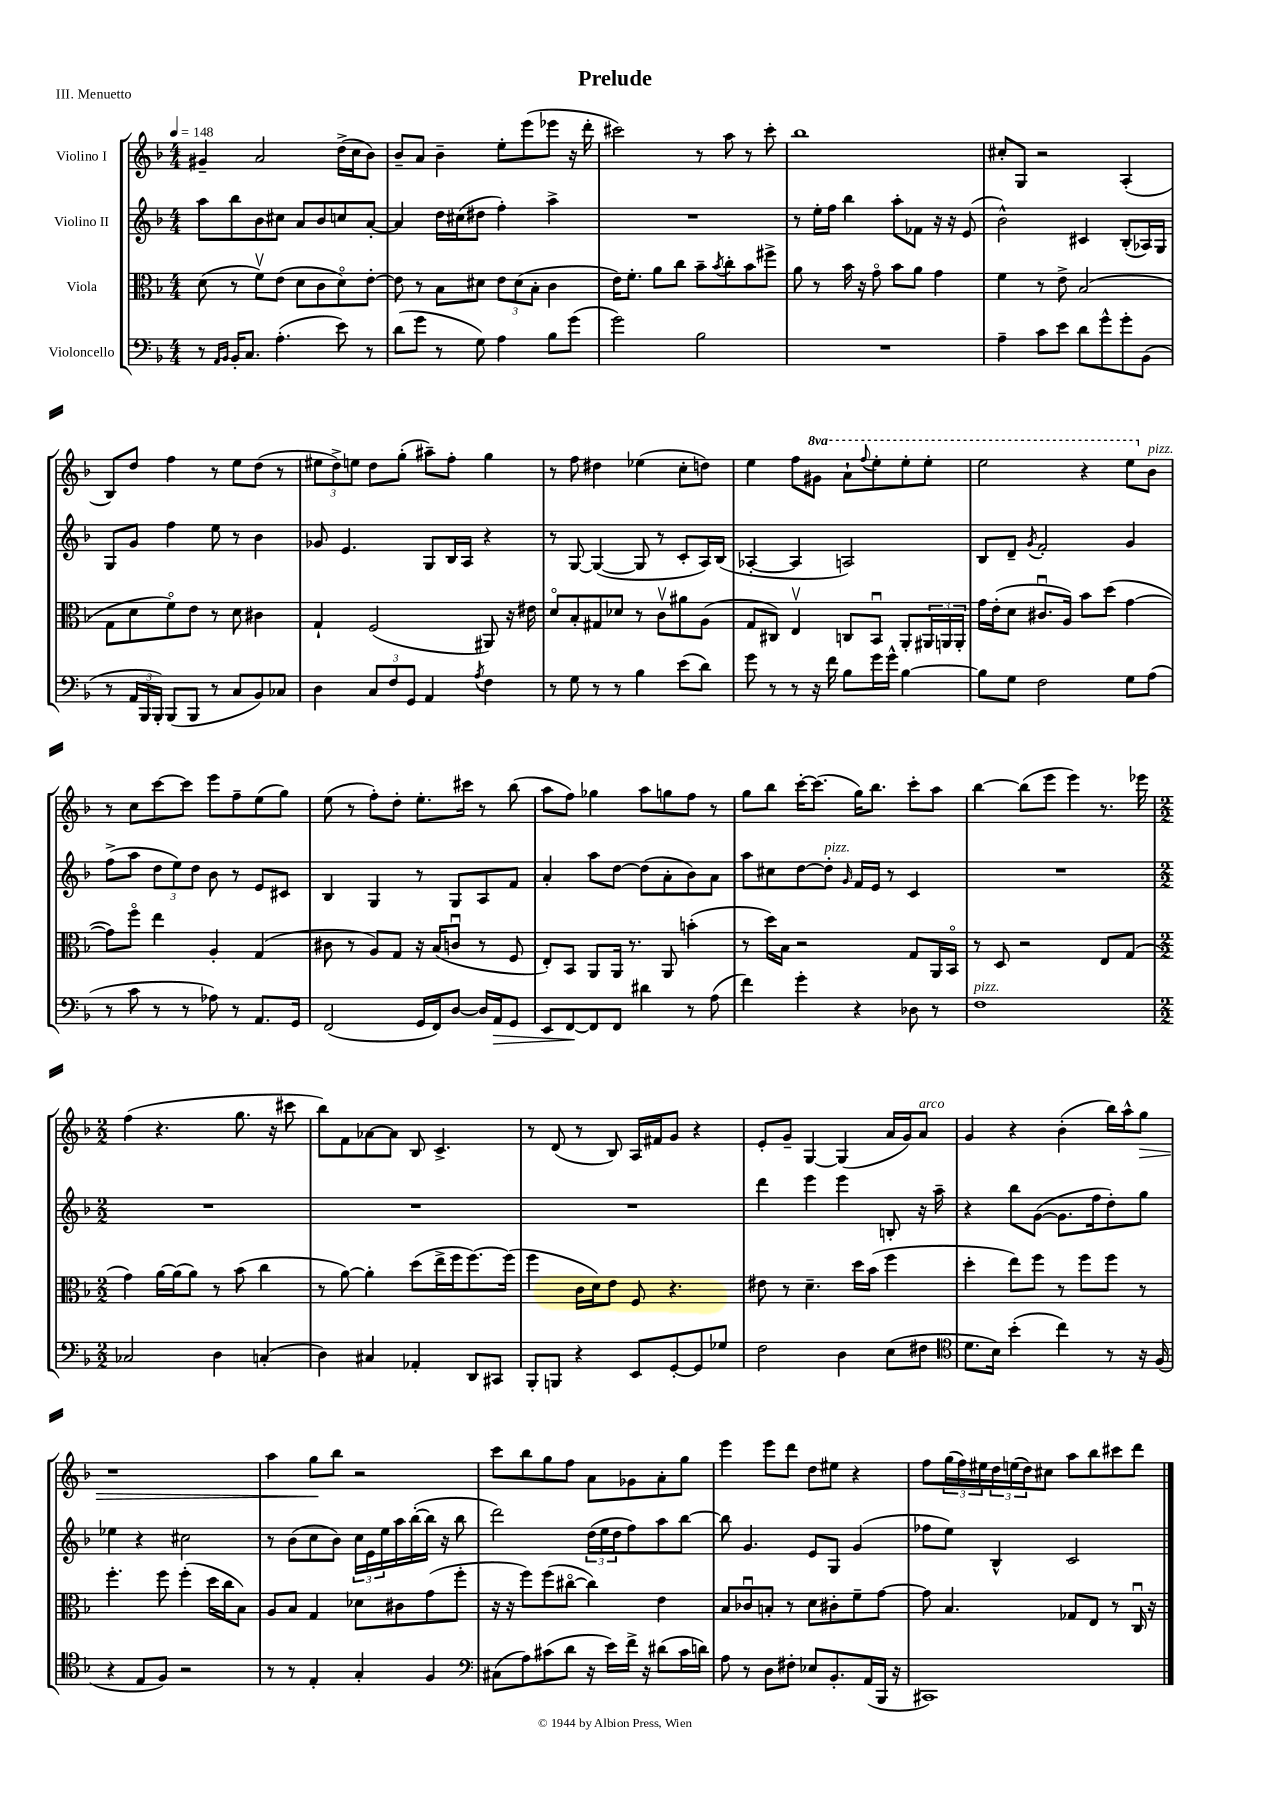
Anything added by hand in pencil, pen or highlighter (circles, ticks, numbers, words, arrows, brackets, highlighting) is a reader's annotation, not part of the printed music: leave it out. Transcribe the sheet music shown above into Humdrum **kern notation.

**kern	**kern	**kern	**kern
*staff4	*staff3	*staff2	*staff1
*clefF4	*clefC3	*clefG2	*clefG2
*k[b-]	*k[b-]	*k[b-]	*k[b-]
*M4/4	*M4/4	*M4/4	*M4/4
*MM148	*MM148	*MM148	*MM148
8r	(8d\	8aa\L	4g#~/
16qqAA/LL	.	.	.
16qqBB-/JJ	.	.	.
16BB-'/LK	8r	8bb-\	.
8.C/J	.	.	.
.	8fv\L)	8b-\	2a/
(4.A'\	(8e\J	8cc#\J	.
.	8d\L	8a/L	.
.	8c\	8b-/	.
8e\)	8do\)	8cc/	(16dd^\LL
.	.	.	16cc\J
8r	[8e'\J	[8a'/J	8b-\J)
=	=	=	=
(8d\L	8e\]	4a/]	8b-~/L
8g\J	8r	.	8a/J
8r	8B-\L	16dd\LL	4b-~\
.	.	(16cc#\J	.
8G\)	8d#\J	8dd#\J	.
4A\	12e\L	4ff'\)	8ee'\L
.	(12d#\	.	.
.	.	.	(8eee\
.	12B-'\J	.	.
8B-\L	4c\	4aa^\	8eee-\J
(8g\J	.	.	16r
.	.	.	16ddd'\
=	=	=	=
2g\)	16e\LK)	1r	2ccc#\)
.	8.f'\J	.	.
.	8a\L	.	.
.	8cc\J	.	.
2B-\	8b-~\L	.	8r
.	8qb-/	.	.
.	8cc'\	.	8aa\
.	8b-\	.	8r
.	8ff#^\J	.	8ccc#'\
=	=	=	=
1r	8a\	8r	1bb-
.	8r	16ee'\LL	.
.	.	16ff\JJ	.
.	16b-\	4bb-\	.
.	16r	.	.
.	8go\	.	.
.	8b-\L	8aa'\L	.
.	8a\J	8f-\J	.
.	4g\	16r	.
.	.	16r	.
.	.	(8e/	.
=	=	=	=
4A~\	4f\	2b-^^\)	8cc#'/L
.	.	.	8G/J
8c\L	8r	.	2r
8e\J	8e^\	.	.
8d\L	(2B-/	4c#/	.
8g^^\	.	.	.
8g'\	.	(8B-'/L	(4A'/
(8BB-\J	.	16A-/L)	.
.	.	16G/JJ	.
=	=	=	=
8r	8G\L	8G/L	8B-/L)
24AA/LL	8d\	8g/J	8dd/J
24BBB-/	.	.	.
24BBB-'/JJ)	.	.	.
(8BBB-/L	8fo\)	4ff\	4ff\
8BBB-/J	8e\J	.	.
8r	8r	8ee\	8r
8C/L	8d\	8r	8ee\L
8BB-/)	4c#\	4b-\	(8dd\J
8C-/J	.	.	8r
=	=	=	=
4D\	4G`/	8g-/	12ee#\L
.	.	.	12dd^\)
.	.	4.e/	.
.	.	.	12ee\J
12C/L	(2F/	.	8dd\L
12F/	.	.	.
.	.	.	(8gg'\J
12GG/J	.	.	.
4AA/	.	8G/L	8aa#~\L)
.	.	16B-/L	8ff'\J
.	.	16A/JJ	.
8qA/	.	.	.
4F\	8AA#/)	4r	4gg\
.	16r	.	.
.	16e#\	.	.
=	=	=	=
8r	8do/L	8r	8r
8G\	8B-'/	[8G/	8ff\
8r	8G#/	(4G/_	4dd#\
8r	8d-/J	.	.
4B-\	8r	8G/]	(4ee-\
.	8cv\L	8r	.
(8e\L	8a#\	8c'/L	8cc'\L
8d\J)	(8A\J	16A/L)	8dd\J)
.	.	(16B-/JJ	.
=	=	=	=
8g\	8G/L	[4A-'/	4ee\
8r	8C#/J)	.	.
8r	4Ev/	4A-/]	8ff\L
16r	.	.	8gg#\J
16f\	.	.	.
8B-\L	8C/L	2A/)	8aa`\L
.	.	.	8qqfff/
16g\L	8BB-u/J	.	8eee'\
16g^^\JJ	.	.	.
[4B-\	8AA'/L	.	8eee'\
.	24AA#/L	.	8eee'\J
.	24AA/	.	.
.	24AA'/JJ	.	.
=	=	=	=
8B-\]L	16g\LL	8B-/L	2eee\
.	(16e'\J	.	.
8G\J	8d\J	8d~/J	.
.	.	8qg/	.
2F\	8.c#u/L	2f'/	.
.	16A/Jk)	.	.
.	8b-\L	.	4r
.	(8dd\J	.	.
8G\L	[4g\	4g/	8eee\L
(8A\J	.	.	8b-\J
=	=	=	=
8r	8g\]L)	(8ff^\L	8r
8c\	8ffo\J	8aa\J	8cc\L
8r	4ee\	12dd\L	[8ccc\
.	.	12ee\)	.
8r	.	.	8ccc\]J
.	.	12dd\J	.
8A-\)	4A'/	8b-\	8eee\L
8r	.	8r	8ff~\
8.AA/L	(4G/	8e/L	(8ee\
.	.	8c#/J	8gg\J)
16GG/Jk	.	.	.
=	=	=	=
(2FF/	8c#\	4B-/	(8ee\
.	8r	.	8r
.	8A/L)	4G/	8ff'\L)
.	8G/J	.	8dd'\J
16GG/LL	16r	8r	8.ee'\L
16FF/J)	(16B-/LK	.	.
[8D/J	8cu/J	8G/L	.
.	.	.	16ccc#\Jk
16D/]LL	8r	8A/	8r
16AA/J	.	.	.
8GG/J	8F/	8f/J	(8bb-\
=	=	=	=
8EE/L	8E'/L)	4a'/	8aa\L
[8FF/	8BB-/J	.	8ff\J)
8FF/]	8AA/L	8aa\L	4gg-\
8FF/J	16AA/Jk	[8dd\J	.
.	8.r	.	.
4d#\	.	(8dd\]L	8aa\L
.	8AA/	8a'\	8gg\
8r	(4b'\	8b-\)	8ff\J
(8A\	.	8a\J	8r
=	=	=	=
4f\)	8r	8aa\L	8gg\L
.	16dd\LL)	8cc#\	8bb-\J
.	16B-\JJ	.	.
4g'\	2r	[8dd\	[16ccc'\LK
.	.	.	(8.ccc\]J
.	.	8dd'\]J	.
.	.	16qqg/	.
4r	.	16f/LL	16gg\LK)
.	.	16e/JJ	8.bb-\J
.	.	8r	.
8D-\	8G/L	4c/	8ccc'\L
8r	16AA/L	.	8aa\J
.	16BB-o/JJ	.	.
=	=	=	=
1F	8r	1r	[4bb-\
.	8D/	.	.
.	2r	.	(8bb-\]L
.	.	.	8eee\J
.	.	.	4eee\)
.	8E/L	.	8.r
.	(8G/J	.	.
.	.	.	16eee-\
=	=	=	=
*M2/2	*M2/2	*M2/2	*M2/2
2C-/	4g\)	1r	(4ff\
.	[16a\LL	.	4.r
.	(16a\]J	.	.
.	8a\J)	.	.
4D\	8r	.	.
.	(8b-\	.	8.gg\
(4C'/	4cc\	.	.
.	.	.	16r
.	.	.	8ccc#\
=	=	=	=
4D\)	8r	1r	8bb-\L)
.	[8a\)	.	8f\
4C#/	4a'\]	.	[8a-\
.	.	.	8a-\]J
4AA-'/	(8dd\L	.	8B-/
.	16ee^\L	.	4.c^/
.	16ff\J	.	.
8DD/L	[8.ff\)	.	.
8CC#/J	.	.	.
.	(16ff\]Jk	.	.
=	=	=	=
8BBB-'/L	4ff\	1r	8r
8BBB/J	.	.	(8d/
4r	16c\LL	.	8r
.	16d\J)	.	.
.	8e\J	.	8B-/)
8EE/L	8F/	.	16A/LL
.	.	.	16f#/J
[8GG'/	4.r	.	8g/J
8GG/]	.	.	4r
8G-/J	.	.	.
=	=	=	=
2F\	8e#\	4ddd\	8e'/L
.	8r	.	8g~/J
.	4.d~\	4eee\	[4G/
4D\	.	4eee\	(4G/]
.	16dd\LL	.	.
.	(16b-\JJ	.	.
(8E\L	4ff\	8B'/	16a/LL
.	.	.	16g/J)
8F#\J	.	16r	8a/J
.	.	16aa~\	.
=	=	=	=
*clefC4	*	*	*
8.d\L	4dd'\	4r	4g/
16B-\Jk)	.	.	.
(4b-'\	8ee\L)	8bb-\L	4r
.	8ff\J	([8g\J	.
4cc\)	8r	8.g\]L	(4b-'\
.	8ff\L	.	.
.	.	16ff\k	.
8r	8ff\J	8dd'\)	16bb-\LL)
.	.	.	16aa^^\J
16r	8r	8gg\J	8gg\J
(16F/	.	.	.
=	=	=	=
4r	4.ff'\	4ee-\	1r
8E/L	.	4r	.
8F/J)	8ff\	.	.
2r	(4ff'\	2cc#\	.
.	16dd\LL	.	.
.	16cc\J	.	.
.	8B-\J)	.	.
=	=	=	=
8r	8A/L	8r	4aa\
8r	8B-/J	(8b-\L	.
4E'/	4G/	8cc\	8gg\L
.	.	8b-\J)	8bb-\J
4G'/	8d-\L	24cc\LL	2r
.	.	24e\	.
.	.	24ee\	.
.	8c#\	16aa\	.
.	.	([16bb-'\	.
4F/	(8g\	16bb-\]JJ	.
.	.	16r	.
.	8ff'\J	8bb-\	.
=	=	=	=
*clefF4	*	*	*
(8C#\L	16r	2ddd\)	8ccc\L
.	16r	.	.
8A\)	8ff\L)	.	8bb-\
(8c#\	(8ff\	.	8gg\
8d\J	[8cc#o\J	.	8ff\J
16r	4cc#\])	(24dd\LL	8a\L
.	.	24ee\	.
16e\LL)	.	.	.
.	.	24dd\J	.
16f^\JJ	.	8ff\)	8g-\
16r	.	.	.
(8d#\L	4e\	8aa\	8a'\
16c#\L	.	[8bb-\J	8gg\J
16d\JJ)	.	.	.
=	=	=	=
8A\	8B-/L	8bb-\]	4eee\
8r	8c-u/	4.g/	.
8D\L	8B'/J	.	8eee\L
8F#'\J	8r	.	8ddd\J
8E-/L	8d\L	8e/L	8dd\L
8.BB-'/	8c#'\	8G/J	8ee#\J
.	8f~\	(4g/	4r
(16AA/L	.	.	.
16BBB-/JJ	[8g\J	.	.
16r	.	.	.
=	=	=	=
1CC#)	8g\]	8ff-\L	8ff\L
.	4.B-/	8ee\J)	(24gg\L
.	.	.	24ff\)
.	.	.	24ee#\
.	.	4B-^^/	24dd\
.	.	.	(24ee\
.	.	.	24dd\J)
.	.	.	8cc#\J
.	8G-/L	2c/	8aa\L
.	8E/J	.	8bb-\
.	8r	.	8ccc#\
.	16Cu/	.	8ddd\J
.	16r	.	.
==	==	==	==
*-	*-	*-	*-
